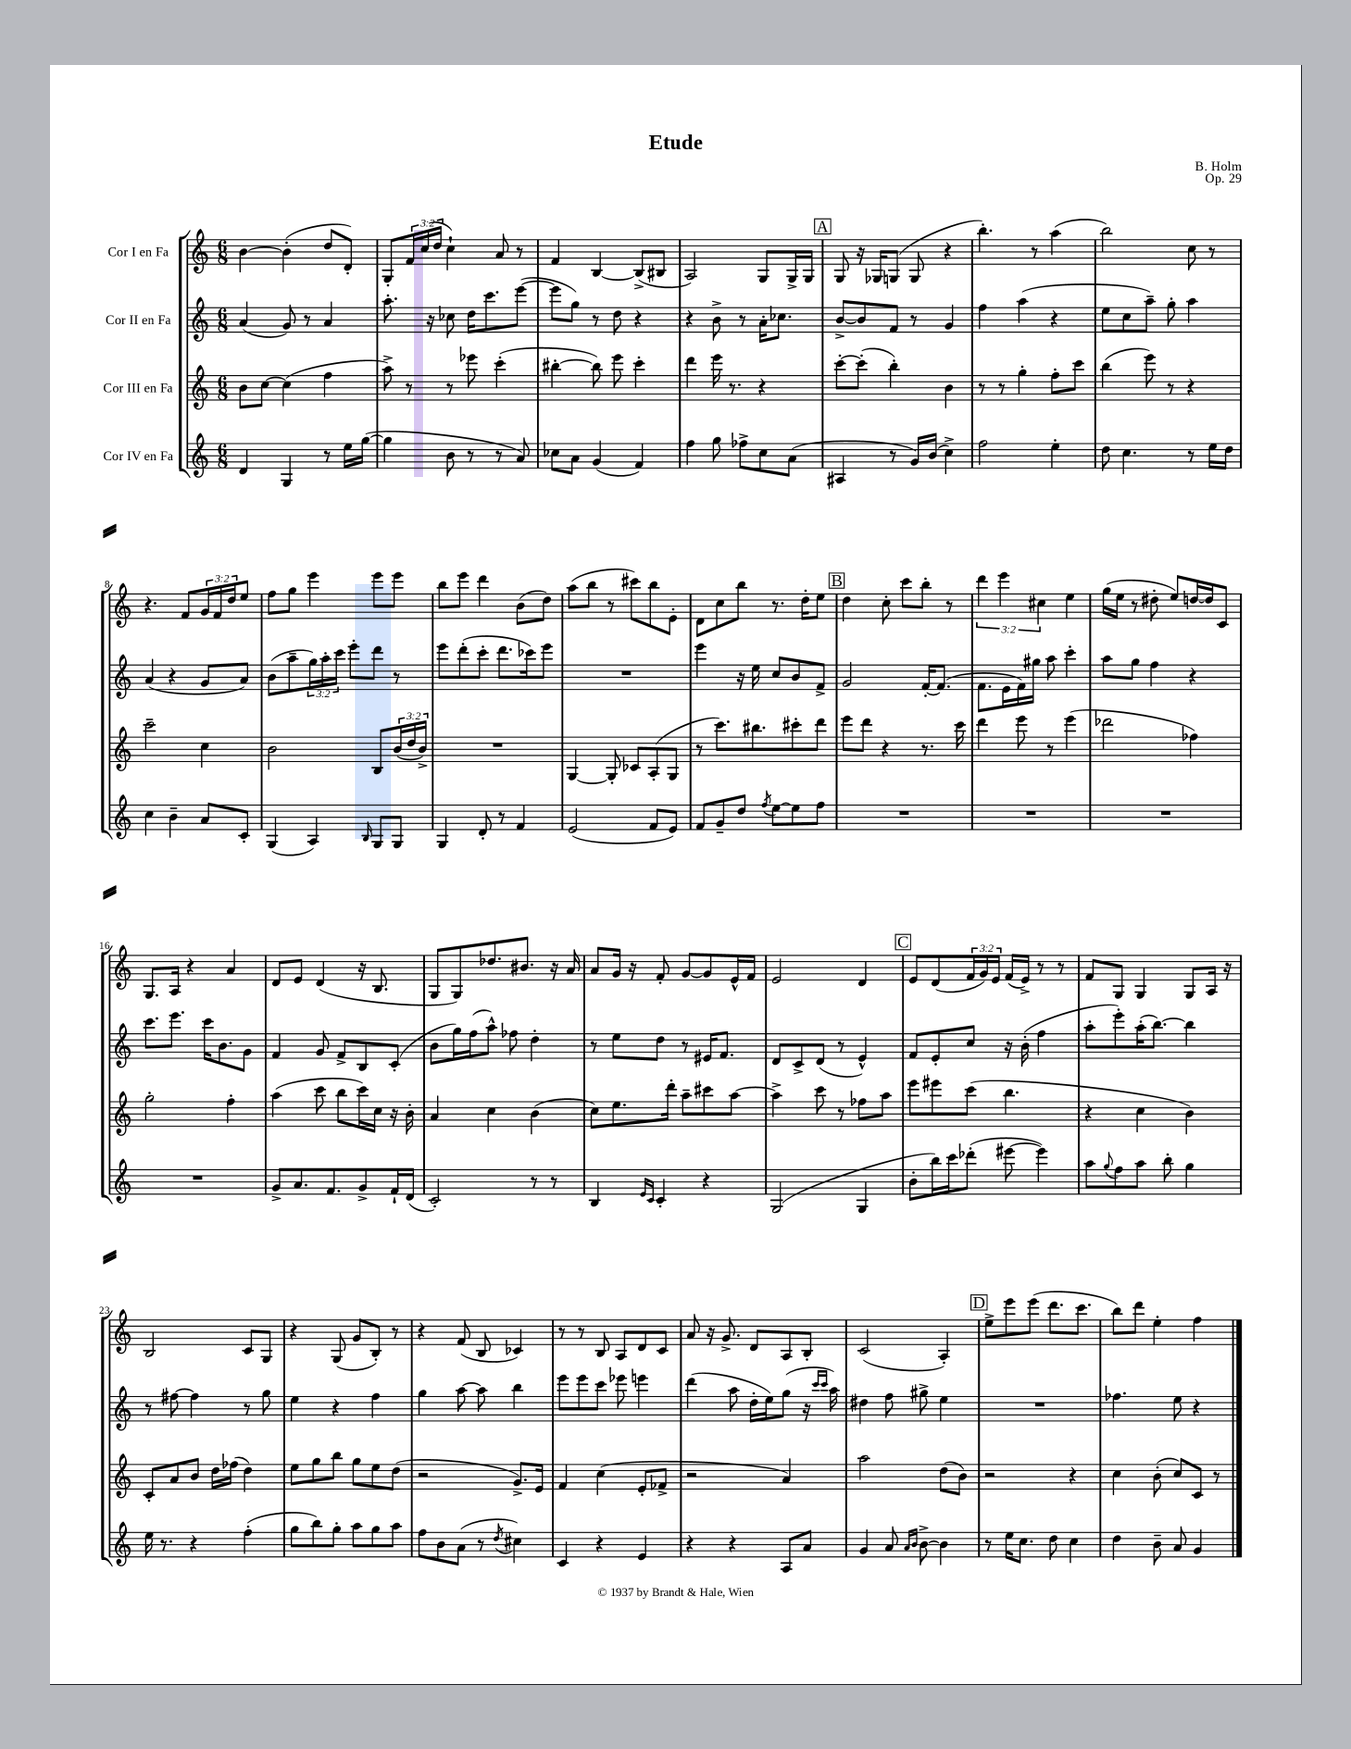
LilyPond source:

\header { title = "Etude" composer = "B. Holm" opus = "Op. 29" }
<<
\new StaffGroup <<
\new Staff = "s0" \with { instrumentName = "Cor I en Fa" } {
    \clef treble \key c \major \numericTimeSignature \time 6/8 \override Staff.TupletNumber.text = #tuplet-number::calc-fraction-text
    b'4~ b'4-.( d''8 d'8-.) |
    g8-. \tuplet 3/2 { f'16 c''16( d''16 } c''4-!) a'8 r8 |
    f'4 b4~ b8->( bis8 |
    a2) g8 g16-> g16 |
    \mark \markup { \box "A" } g8 r16 ges16 g8( g8 r4 |
    b''4.-.) r8 a''4( |
    b''2) c''8 r8 |
    r4. f'8 \tuplet 3/2 { g'16 f'16 d''16 } e''8 |
    f''8 g''8 e'''4 e'''8 e'''8 |
    b''8 e'''8 d'''4 b'8( d''8) |
    a''8( b''8 r8 cis'''8) b''8 e'8-. |
    d'8 c''8 b''8 r8. d''16-. e''8 |
    \mark \markup { \box "B" } d''4 c''8-. c'''8 b''8-. r8 |
    \tuplet 3/2 { d'''4 e'''4 cis''4 } e''4 |
    g''16( e''16 r8 dis''8-. e''8) d''16~ d''16 c'8 |
    g8. a16 r4 a'4 |
    d'8 e'8 d'4( r16 b8. |
    g8 g8) des''8. bis'8. r16 a'16 |
    a'8 g'16 r16 f'8-. g'8~ g'8 e'16-^ f'16 |
    e'2 d'4 |
    \mark \markup { \box "C" } e'8 d'8( \tuplet 3/2 { f'16 g'16) e'16 } f'16( e'16->) r8 r8 |
    f'8 g8 g4 g8 a16 r16 |
    b2 c'8 g8 |
    r4 g8( g'8 b8-.) r8 |
    r4 f'8( b8 ces'4) |
    r8 r8 b8 a8 d'8 c'8 |
    a'8 r16 g'8.-> d'8 a8 b8-. |
    c'2( a4-.) |
    \mark \markup { \box "D" } e''8-> e'''8 e'''8( d'''8. c'''8. |
    b''8) d'''8 e''4-. f''4 \bar "|." |
}
\new Staff = "s1" \with { instrumentName = "Cor II en Fa" } {
    \clef treble \key c \major \numericTimeSignature \time 6/8 \override Staff.TupletNumber.text = #tuplet-number::calc-fraction-text
    a'4( g'8) r8 a'4 |
    a''8.-. r16 ces''8 d''16 c'''8. e'''8~( |
    e'''8 g''8) r8 d''8 r4 |
    r4 b'8-> r8 a'16-. ces''8. |
    \mark \markup { \box "A" } b'8~-> b'8 f'8 r8 g'4 |
    f''4 a''4( r4 |
    e''8 c''8 a''8--) g''8-. a''4 |
    a'4( r4 g'8 a'8) |
    b'8( a''8-- \tuplet 3/2 { g''16) a''16-. c'''16 } e'''8-. d'''8 r8 |
    e'''8 d'''8-.( c'''8-. d'''8. ces'''16) e'''8 |
    R2. |
    e'''4 r16 e''16 c''8 b'8 f'8-> |
    \mark \markup { \box "B" } g'2 f'16~-. f'8.( |
    f'8. e'16 f'16) gis''16 a''8 c'''4-. |
    a''8 g''8 f''4 r4 |
    c'''8. e'''8. c'''16 b'8. g'8 |
    f'4 g'8 f'8-> b8 c'8-.( |
    b'8 g''16) f''16( a''8-^) fes''8 d''4-. |
    r8 e''8 d''8 r8 eis'16 f'8. |
    d'8 c'8-> d'8( r8 e'4-^) |
    \mark \markup { \box "C" } f'8 e'8-. c''8 r16 b'16-.( f''4 |
    a''8-. e'''8-.) a''16-.( b''8.~) b''4 |
    r8 fis''8~ fis''4 r8 g''8 |
    e''4 r4 f''4 |
    g''4 a''8~ a''8 b''4 |
    e'''8 e'''8 c'''8 ees'''8 e'''4 |
    d'''4( a''8 d''16-. e''16) g''8( r16 \grace { c'''16 c'''16 } a''16) |
    dis''4 f''8 gis''8-> e''4 |
    \mark \markup { \box "D" } R2. |
    fes''4. e''8 r4 \bar "|." |
}
\new Staff = "s2" \with { instrumentName = "Cor III en Fa" } {
    \clef treble \key c \major \numericTimeSignature \time 6/8 \override Staff.TupletNumber.text = #tuplet-number::calc-fraction-text
    b'8 c''8~ c''4( f''4 |
    a''8->) r8 r8 ees'''8 c'''4-.( |
    bis''4~-. bis''8) e'''8 c'''4-. |
    d'''4 e'''16 r8. r4 |
    \mark \markup { \box "A" } c'''8~-. c'''8-.( b''4-.) b'4 |
    r8 r8 g''4-. f''8-. c'''8 |
    b''4( e'''8) r8 r4 |
    c'''2-- c''4 |
    b'2 b8 \tuplet 3/2 { b'16( d''16 b'16->) } |
    R2. |
    g4~ g8-. ces'8 a8-.( g8 |
    r8 c'''8.) bis''8. cis'''8-. d'''8 |
    \mark \markup { \box "B" } e'''8 d'''8 r4 r8. c'''16 |
    d'''4 e'''8 r8 e'''4( |
    des'''2 fes''4) |
    g''2-. f''4-. |
    a''4( c'''8 b''8 c'''16) c''16 r16 b'16-. |
    a'4 c''4 b'4( |
    c''8) e''8. d'''16-. a''8-- cis'''8 a''8~ |
    a''4-> c'''8 r8 fes''8 a''8 |
    \mark \markup { \box "C" } e'''8 eis'''8 c'''8( b''4. |
    r4 c''4 b'4) |
    c'8-. a'8 b'8 d''16 fes''16( d''4) |
    e''8 g''8 b''8 g''8 e''8 d''8( |
    r2 g'8.->) e'16 |
    f'4 c''4( e'8-. fes'8-> |
    r2 a'4) |
    a''2 d''8( b'8) |
    \mark \markup { \box "D" } r2 r4 |
    c''4 b'8-.( c''8) c'8 r8 \bar "|." |
}
\new Staff = "s3" \with { instrumentName = "Cor IV en Fa" } {
    \clef treble \key c \major \numericTimeSignature \time 6/8
    d'4 g4 r8 e''16 g''16~( |
    g''4 b'8 r8 r8 a'8) |
    ces''8 a'8 g'4( f'4) |
    f''4 g''8 fes''8-> c''8 a'8( |
    \mark \markup { \box "A" } ais4 r8 g'16) b'16( c''4->) |
    f''2 e''4-. |
    d''8 c''4. r8 e''16 d''16 |
    c''4 b'4-- a'8 c'8-. |
    g4( a4) \grace { b16 } g8 g8 |
    g4 d'8-. r8 f'4 |
    e'2( f'8 e'8) |
    f'8 g'8-- d''8 \acciaccatura { f''8 } e''8~ e''8 f''8 |
    \mark \markup { \box "B" } R2. |
    R2. |
    R2. |
    R2. |
    g'8-> a'8. f'8. g'8-> f'16-! d'16( |
    c'2-.) r8 r8 |
    b4 \grace { e'16 c'16 } c'4-. r4 |
    g2( g4 |
    \mark \markup { \box "C" } b'8-. b''16) c'''16 des'''8-.( eis'''8~ eis'''4) |
    a''8 \appoggiatura { g''8 } f''8 a''8 b''8-. g''4 |
    e''16 r8. r4 f''4-.( |
    g''8 b''8) g''8-. a''8 g''8 a''8 |
    f''8 b'8 a'8( r8 \acciaccatura { d''8 } cis''4) |
    c'4 r4 e'4 |
    r4 r4 a8 a'8 |
    g'4 a'8 \grace { a'16 b'16 } b'8~-> b'4 |
    \mark \markup { \box "D" } r8 e''16 c''8. d''8 c''4 |
    d''4 b'8-- a'8 g'4 \bar "|." |
}
>>
>>
